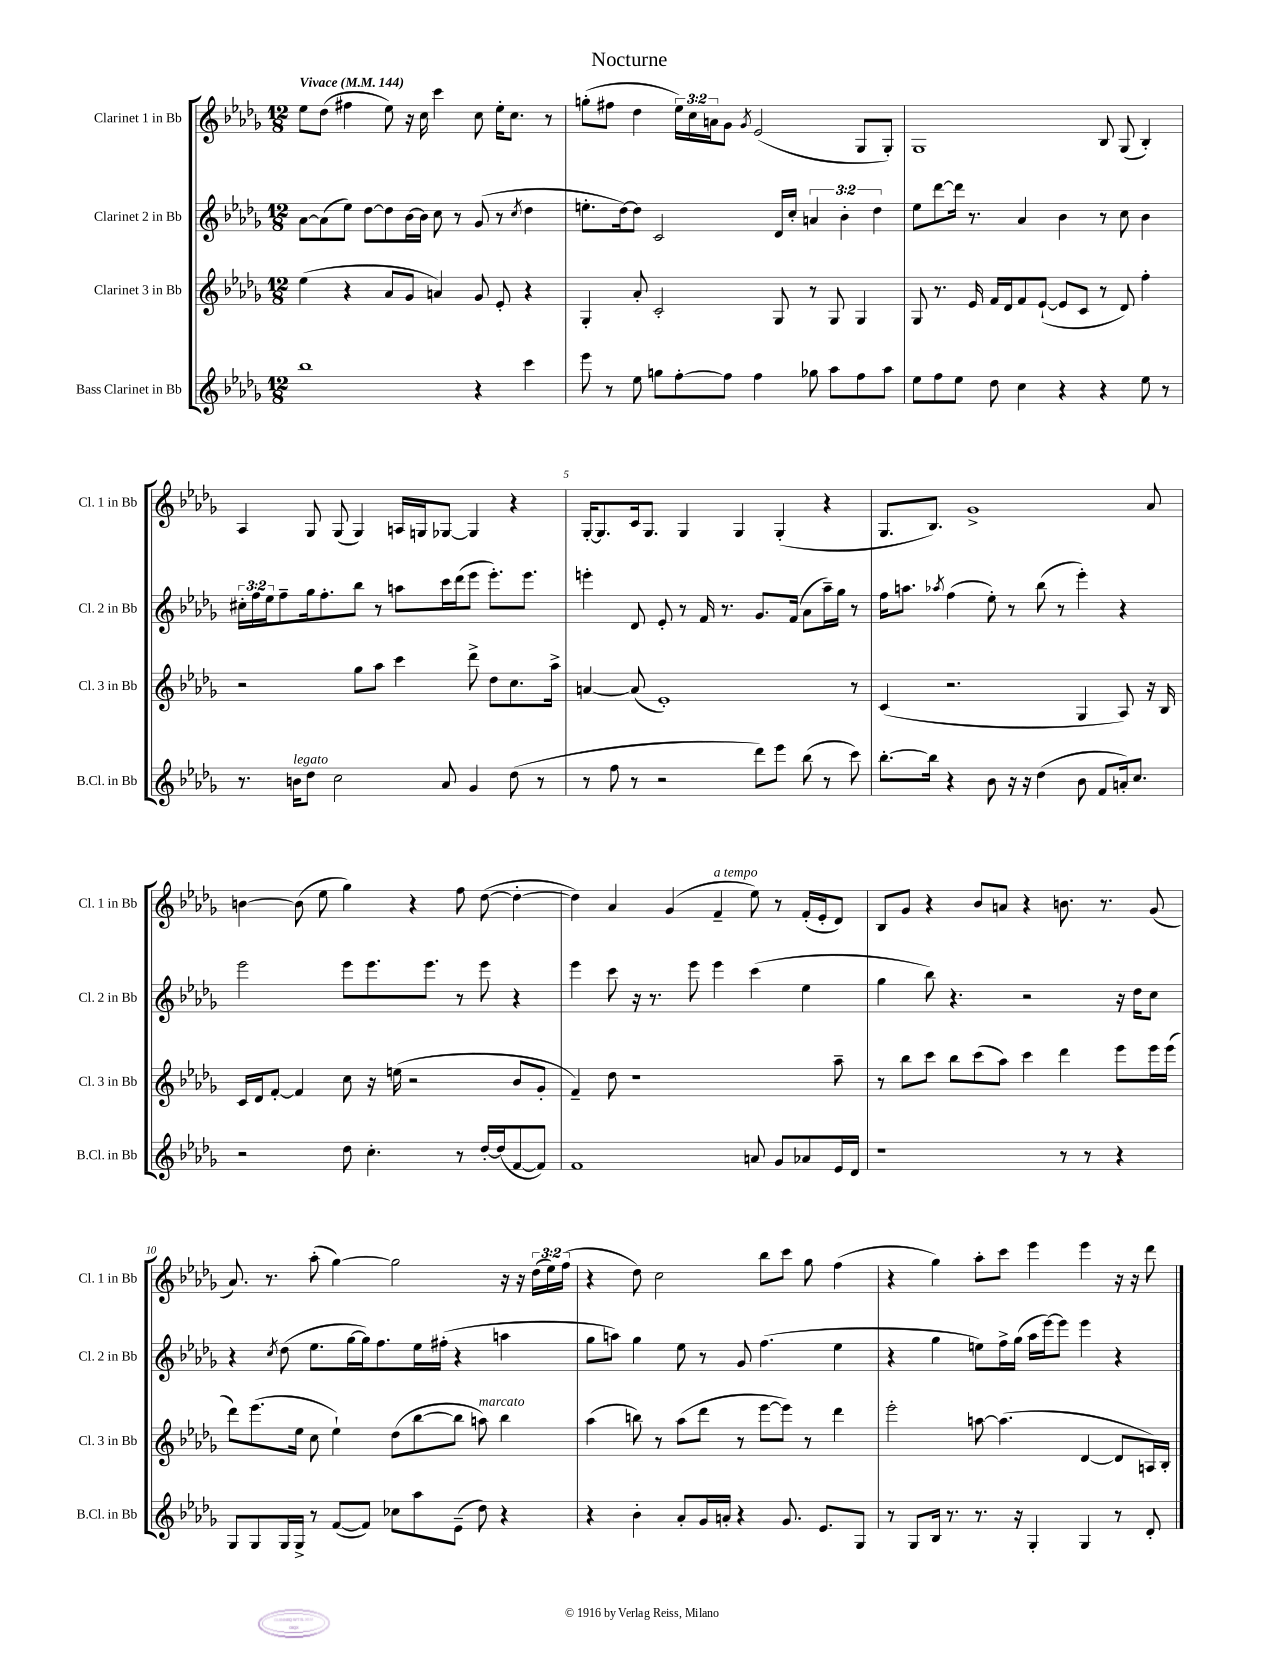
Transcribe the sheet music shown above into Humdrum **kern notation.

**kern	**kern	**kern	**kern
*part4	*part3	*part2	*part1
*staff4	*staff3	*staff2	*staff1
*I"Bass Clarinet in Bb	*I"Clarinet 3 in Bb	*I"Clarinet 2 in Bb	*I"Clarinet 1 in Bb
*I'B.Cl. in Bb	*I'Cl. 3 in Bb	*I'Cl. 2 in Bb	*I'Cl. 1 in Bb
*clefG2	*clefG2	*clefG2	*clefG2
*k[b-e-a-d-g-]	*k[b-e-a-d-g-]	*k[b-e-a-d-g-]	*k[b-e-a-d-g-]
*M12/8	*M12/8	*M12/8	*M12/8
*MM144	*MM144	*MM144	*MM144
=1	=1	=1	=1
!	!	!	!LO:TX:a:B:t=Vivace
1bb-	(4ee-\	[8a-\L	8ee-\L
.	.	(8a-\]	(8dd-\J
.	4r	8ee-\J)	4ff#X\
.	.	[8dd-\L	.
.	8a-/L	8dd-\]	8ee-\)
.	8g-/J	[16b-\L	16r
.	.	16b-\JJ]	16cc\
.	4an/)	8cc\	4ccc\
.	.	8r	.
4r	8g-/	(8g-/	8cc\
.	8e-'/	8r	16ee-'\KL
.	.	.	8.cc\J
.	.	8qcc/	.
4ccc\	4r	4dd-\	.
.	.	.	8r
=2	=2	=2	=2
8eee-\	4G-'/	8.een'\L	(8ggn'\L
8r	.	.	8ff#X\J
.	.	[16dd-\k)	.
8ee-\	8a-'/	8dd-\J]	4dd-\
8ggn\L	2c'/	2c/	.
[8ff'\	.	.	24ee-\LL)
.	.	.	24cc\
.	.	.	24an\J
8ff\J]	.	.	8g-\J
.	.	.	8qg-/
4ff\	.	.	(2e-/
.	8G-/	16d-/LL	.
.	.	16cc'/JJ	.
8gg-X\	8r	6an/	.
8aa-\L	8G-/	.	.
.	.	6b-'\	.
8ff\	4G-/	.	8G-/L
.	.	6dd-\	.
8aa-\J	.	.	8G-'/J)
=3	=3	=3	=3
8ee-\L	8G-/	8ee-\L	1G-
8ff\	8.r	[8ddd-\	.
8ee-\J	.	16ddd-\Jk]	.
.	16e-/	8.r	.
8dd-\	16f/LL	.	.
.	16d-/J	.	.
4cc\	8f/	4a-/	.
.	([8e-`/J	.	.
4r	8e-/L]	4b-\	.
.	8c/J	.	.
4r	8r	8r	8B-/
.	8d-/)	8cc\	(8G-/
8ee-\	4ff'\	4b-\	4B-'/)
8r	.	.	.
!!LO:LB:g=z
=4	=4	=4	=4
8.r	2r	24cc#X'\LL	4A-/
.	.	24ff\	.
.	.	24ee-\J	.
.	.	8ff~\	.
!LO:TX:a:i:t=legato	!	!	!
16bn\KL	.	.	.
8dd-\J	.	16gg-\k	8G-/
.	.	8.ff'\	.
2cc\	.	.	(8G-/
.	8gg-\L	8bb-\J	4G-/)
.	8aa-\J	8r	.
.	4ccc\	8aan\L	16An/LL
.	.	.	16Gn/J
8a-/	.	16ccc\L	[8G-X/J
.	.	(16ddd-\J	.
4g-/	8ddd-^\	8eee-\J	4G-/]
.	8dd-\L	8.eee-'\L)	.
(8dd-\	8.cc\	.	4r
.	.	8.eee-\J	.
8r	.	.	.
.	16aa-^\Jk	.	.
=5	=5	=5	=5
8r	[4an/	4eeen'\	[16G-'/KL
.	.	.	8.G-/]
8ff\	.	.	.
8r	(8a/]	8d-/	16c/k
.	.	.	8.G-/J
2r	1e-')	8e-'/	.
.	.	8r	4G-/
.	.	16f/	.
.	.	8.r	.
.	.	.	4G-/
8ddd-\L)	.	8.g-/L	.
8eee-\J	.	.	(4G-'/
.	.	(16f/Jk	.
(8bb-\	.	8a-\L	.
8r	.	16aa-~\L)	4r
.	.	16gg-\JJ	.
8ccc\)	8r	8r	.
=6	=6	=6	=6
[8.bb-'\L	(4c/	16ff\KL	8.G-/L
.	.	8.aan\J	.
16bb-\Jk]	.	.	8.B-/J)
.	.	8qaa-X/	.
4r	2.r	(4ff\	.
.	.	.	1g-^
8b-\	.	8ee-'\)	.
16r	.	8r	.
16r	.	.	.
(4dd-\	.	(8bb-\	.
.	.	8r	.
8b-\	4G-/	4eee-'\)	.
8f/L	.	.	.
16an'/k)	8A-/)	4r	.
8.cc/J	.	.	.
.	16r	.	8a-/
.	16B-/	.	.
!!LO:LB:g=z
=7	=7	=7	=7
2r	16c/LL	2eee-\	[4bn\
.	16d-/J	.	.
.	[8f'/J	.	.
.	4f/]	.	(8b\]
.	.	.	8ee-\
8dd-\	8cc\	8eee-\L	4gg-\)
4.cc'\	16r	8.eee-\	.
.	(16een\	.	.
.	2r	.	4r
.	.	8.eee-\J	.
8r	.	8r	8ff\
[16dd-'/LL	.	8eee-\	([8dd-\
(16dd-/J]	.	.	.
[8f/	8b-/L	4r	4dd-'\_
8f/J])	8g-'/J	.	.
=8	=8	=8	=8
1f	4f~/)	4eee-\	4dd-\])
.	8dd-\	8ccc\	4a-/
.	1r	16r	.
.	.	8.r	.
.	.	.	(4g-/
.	.	8eee-\	.
!	!	!	!LO:TX:a:i:t=a tempo
.	.	4eee-\	4f~/
8an/	.	(4ccc\	8ee-\)
8g-/L	.	.	8r
8a-X/	.	4ee-\	(16f'/LL
.	.	.	16e-'/J
16e-/L	8aa-~\	.	8d-/J)
16d-/JJ	.	.	.
=9	=9	=9	=9
1r	8r	4gg-\	8B-/L
.	8bb-\L	.	8g-/J
.	8ccc\J	8bb-\)	4r
.	8bb-\L	4.r	.
.	(8ccc\	.	8b-/L
.	8aa-\J)	.	8an/J
.	4ccc\	2r	4r
8r	4ddd-\	.	8.bn\
8r	.	.	.
.	.	.	8.r
4r	8eee-\L	16r	.
.	.	16dd-\KL	.
.	16eee-\L	8cc\J	(8g-/
.	(16eee-\JJ	.	.
!!LO:LB:g=z
=10	=10	=10	=10
8G-/L	8ddd-\L)	4r	8.a-/)
8G-/	(8.eee-\	.	.
.	.	.	8.r
.	.	8qcc/	.
16G-/L	.	(8dd-\	.
16G-^/JJ	16ee-\Jk	.	.
8r	8cc\	8.ee-\L	(8aa-'\
([8f/L	4ee-`\)	.	[4gg-\)
.	.	[16gg-\L	.
8f/J])	.	16gg-\J])	.
.	.	8.ff\	.
8cc-X\L	(8dd-\L	.	2gg-\]
8aa-\	[8bb-\	16ee-\L	.
.	.	(16ff#X'\JJ	.
(8e-~\J	8bb-\J]	4r	.
!	!LO:TX:a:i:t=marcato	!	!
8dd-\)	8aan\)	.	.
4r	4bb-\	4aan\	16r
.	.	.	16r
.	.	.	(24dd-\LL
.	.	.	24ee-\)
.	.	.	(24ff\JJ
=11	=11	=11	=11
4r	(4aa-\	8gg-\L	4r
.	.	8aan\J)	.
4b-'\	8bbn\)	4gg-\	8dd-\)
.	8r	.	2cc\
8a-'/L	(8aa-\L	8ee-\	.
16g-/L	8ddd-\J	8r	.
16an'/JJ	.	.	.
4r	8r	8g-/	.
.	[8eee-\L	(4.ff\	8bb-\L
8.g-/	8eee-\J])	.	8ccc\J
.	8r	.	8gg-\
8.e-/L	.	.	.
.	4ddd-\	4ee-\	(4ff\
8G-/J	.	.	.
=12	=12	=12	=12
8r	2eee-'\	4r	4r
8G-/L	.	.	.
16B-/Jk	.	4gg-\	4gg-\)
8.r	.	.	.
8.r	[8aan\	8een\L)	8aa-'\L
.	(4.aa\]	16ff^\L	8ccc\J
16r	.	(16gg-\JJ	.
4G-'/	.	16aa-\LL	4eee-\
.	.	[16eee-\J)	.
.	.	8eee-\J]	.
4G-/	[4d-/	4eee-\	4eee-\
8r	8d-/L]	4r	16r
.	.	.	16r
8d-'/	16An/L)	.	8ddd-\
.	16B-'/JJ	.	.
==	==	==	==
*-	*-	*-	*-
